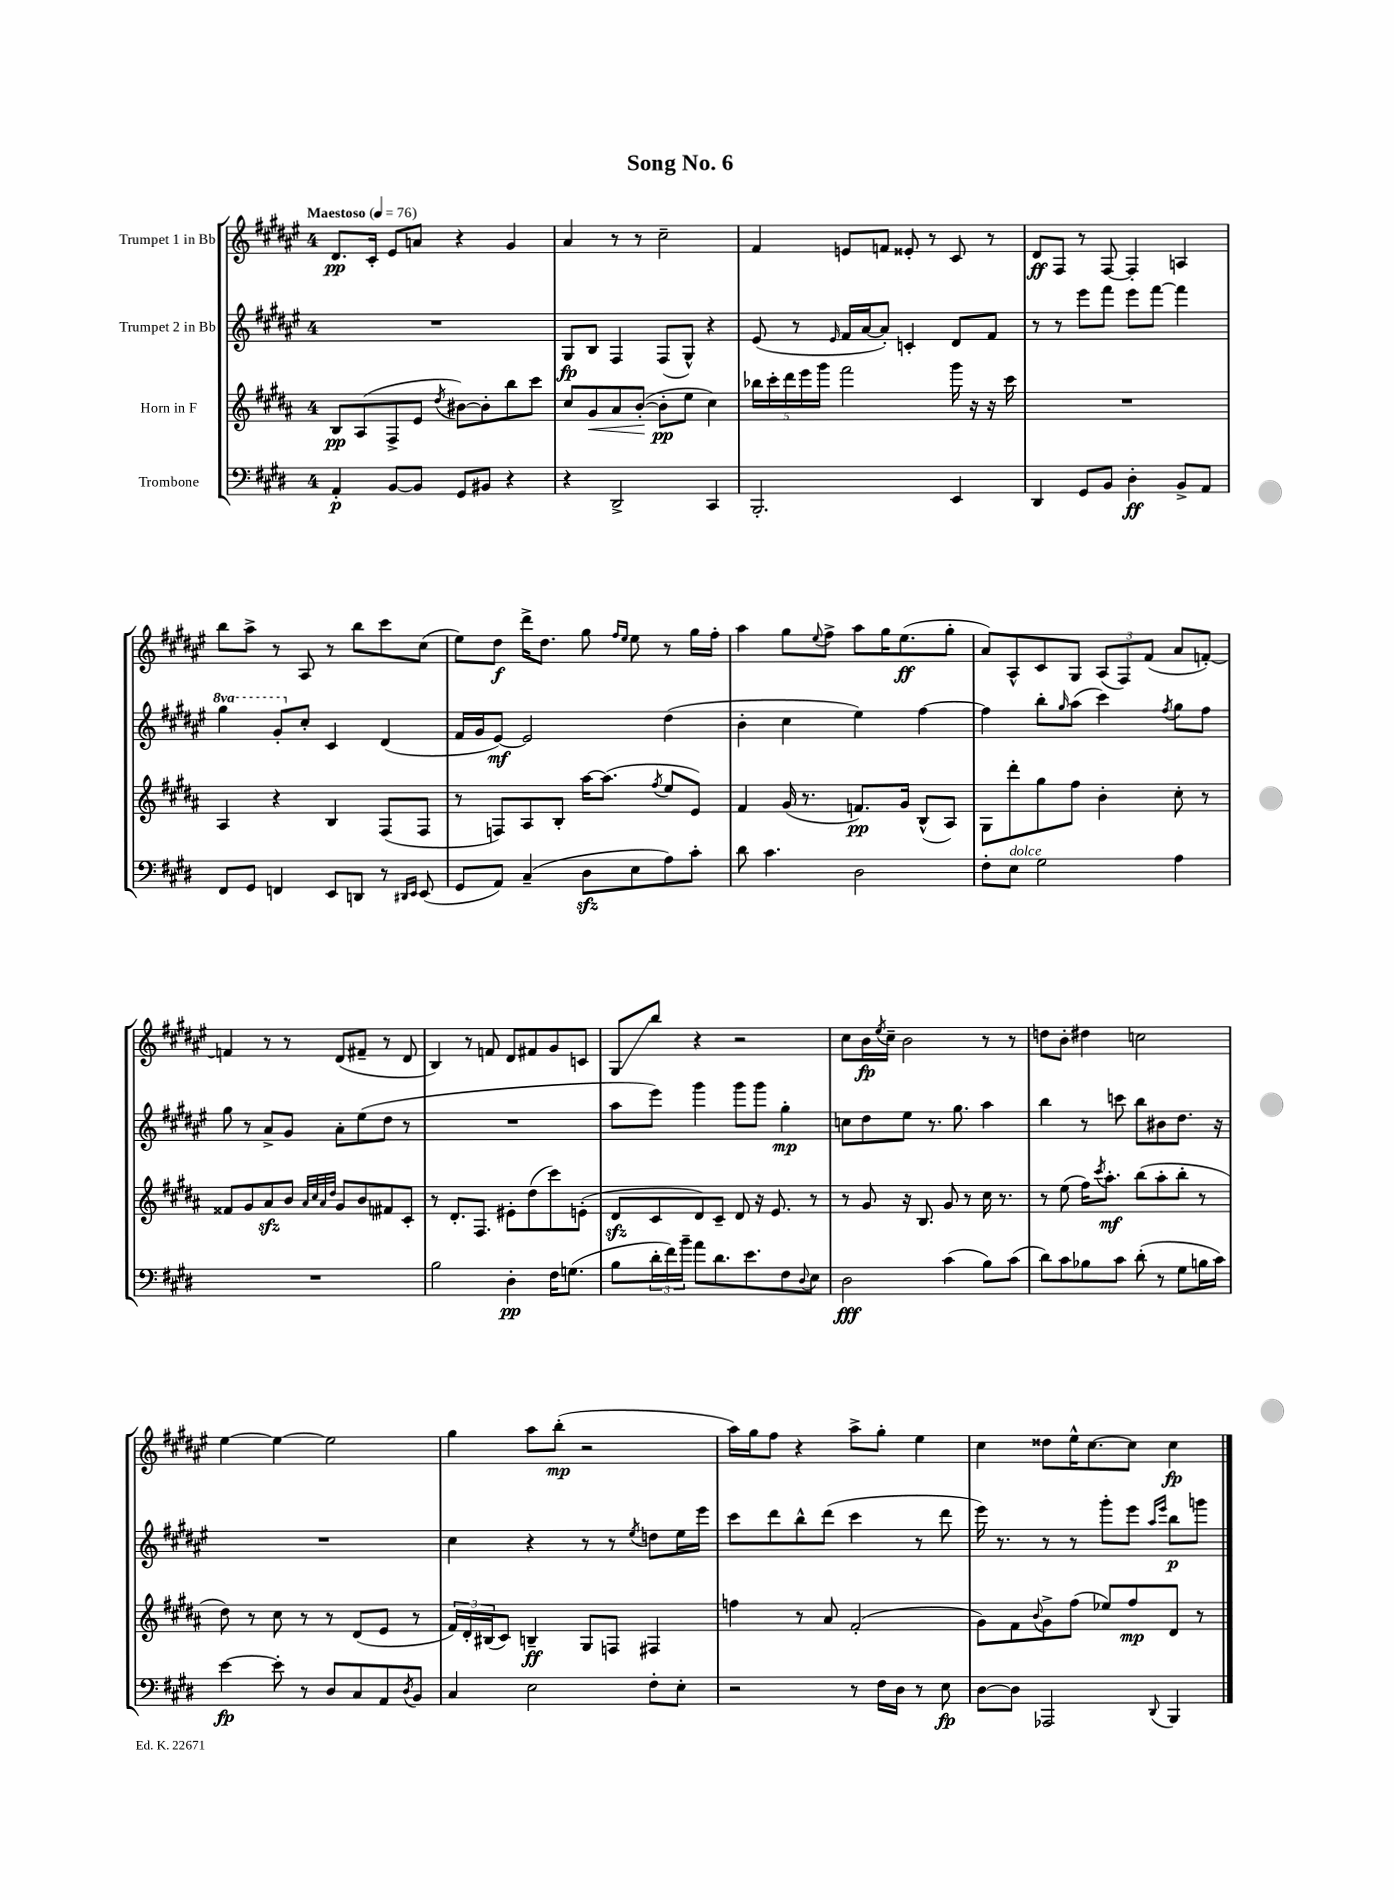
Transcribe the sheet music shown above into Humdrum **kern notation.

**kern	**kern	**kern	**kern
*staff4	*staff3	*staff2	*staff1
*clefF4	*clefG2	*clefG2	*clefG2
*k[f#c#g#d#]	*k[f#c#g#d#a#]	*k[f#c#g#d#a#e#]	*k[f#c#g#d#a#e#]
*M4/4	*M4/4	*M4/4	*M4/4
*MM76	*MM76	*MM76	*MM76
4AA'/	8B/L	1r	8.d#/L
.	(8A#/	.	.
.	.	.	16c#'/Jk
[8BB/L	8F#^/	.	8e#/L
8BB/]J	8e/J	.	8a/J
.	8qdd#/	.	.
8GG#/L	[8b#\L)	.	4r
8BB#/J	8b#'\]	.	.
4r	8bb\	.	4g#/
.	8ccc#\J	.	.
=	=	=	=
4r	8cc#/L	8G#/L	4a#/
.	8g#/	8B/J	.
2DD#^/	8a#/	4F#/	8r
.	([8b'/J	.	8r
.	8b'\]L	(8F#/L	2cc#~\
.	8ee\J	8G#^^/J)	.
4CC#/	4cc#\)	4r	.
=	=	=	=
2.BBB'/	20bb-\LL	(8e#/	4f#/
.	20ccc#'\	.	.
.	20ddd#\	.	.
.	.	8r	.
.	20eee\	.	.
.	20ggg#\JJ	.	.
.	.	16qqe#/	.
.	2fff#\	16f#/LL	8e/L
.	.	[16a#/J	.
.	.	8a#'/]J)	8f/J
.	.	4c'/	8e##'/
.	.	.	8r
4EE/	16ggg#\	8d#/L	8c#/
.	16r	.	.
.	16r	8f#/J	8r
.	16ccc#\	.	.
=	=	=	=
4DD#/	1r	8r	8d#/L
.	.	8r	8F#/J
8GG#/L	.	8eee#\L	8r
8BB/J	.	8fff#\J	[8F#/
4D#'\	.	8eee#\L	4F#'/]
.	.	[8fff#\J	.
8BB^/L	.	4fff#\]	4A/
8AA/J	.	.	.
=	=	=	=
8FF#/L	4A#/	4ggg#\	8bb\L
8GG#/J	.	.	8aa#^\J
4FF/	4r	8gg#'/L	8r
.	.	8cc#'/J	8A#/
8EE/L	4B/	4c#/	8r
8DD/J	.	.	8bb\L
8r	(8F#/L	(4d#/	8ccc#\
16qqDD#/LL	.	.	.
16qqEE/JJ	.	.	.
(8EE/	8F#/J	.	(8cc#\J
=	=	=	=
8GG#/L	8r	16f#/LL	8ee#\L)
.	.	16g#/J	.
8AA/J)	8F/L)	[8e#/J)	8dd#\J
(4C#~/	8A#/	2e#/]	16ddd#^\LK
.	.	.	8.dd#\J
.	8B'/J	.	.
8D#\L	[16aa#\LK	.	8gg#\
.	(8.aa#\]J	.	.
.	.	.	16qqff#/LL
.	.	.	16qqee#/JJ
8E\	.	.	8ee#\
.	8qff#/	.	.
8A\)	8ee/L	(4dd#\	8r
8c#'\J	8e/J)	.	16gg#\LL
.	.	.	16ff#'\JJ
=	=	=	=
8d#\	4f#/	4b'\	4aa#\
4.c#\	.	.	.
.	(16g#/	4cc#\	8gg#\L
.	8.r	.	.
.	.	.	8qqee#/
.	.	.	8ff#^\J
2D#\	8.f/L)	4ee#\)	8aa#\L
.	.	.	16gg#\K
.	16g#/Jk	.	(8.ee#\
.	(8B^^/L	[4ff#\	.
.	8A#/J)	.	8gg#'\J
=	=	=	=
8F#'\L	8G#\L	4ff#\]	8a#/L)
8E\J	8ddd#'\	.	8A#^^/
2G#\	8gg#\	8bb'\L	8c#/
.	.	16qqgg#/	.
.	8ff#\J	(8aa#\J	8G#/J
.	4b'\	4ccc#\)	(12A#/L
.	.	.	12F#/)
.	.	.	(12f#/J
.	.	8qff#/	.
4A\	8cc#'\	8gg#\L	8a#/L
.	8r	8ff#\J	[8f'/J)
=	=	=	=
1r	8f##/L	8gg#\	4f/]
.	8g#/	8r	.
.	8a#/	8a#^/L	8r
.	8b/J	8g#/J	8r
.	32qqa#/LLL	.	.
.	32qqcc#/	.	.
.	32qqa#/	.	.
.	32qqdd#/JJJ	.	.
.	8g#/L	8a#'\L	(8d#/L
.	8b/	(8ee#\	8f#~/J
.	8f#/	8dd#\J	8r
.	8c#'/J	8r	8d#/
=	=	=	=
2B\	8r	1r	4B/)
.	8.d#'/L	.	.
.	.	.	8r
.	8.F#/J	.	.
.	.	.	8f/
4D#'\	8e#'\L	.	8d#/L
.	(8dd#\	.	8f#/
16F#\LK	8ccc#\)	.	8g#/
(8.G\J	.	.	.
.	(8e'\J	.	8c/J
=	=	=	=
8B\L	8d#/L	8aa#\L	8G#/L
24d#'\L	8c#/	8eee#\J)	8bb/J
24f#\)	.	.	.
24b~\JJ	.	.	.
8a\L	8d#/)	4ggg#\	4r
8.d#\	8c#~/J	.	.
.	8d#/	8ggg#\L	2r
8.e\	.	.	.
.	16r	8ggg#\J	.
.	8.e/	.	.
8F#\	.	4gg#'\	.
8qqD#/	.	.	.
8E\J	8r	.	.
=	=	=	=
2D#\	8r	8cc\L	8cc#\L
.	8g#/	8dd#\	16b\L
.	.	.	8qee#/
.	.	.	16cc#~\JJ
.	16r	8ee#\J	2b\
.	8.B/	.	.
.	.	8.r	.
(4c#\	8g#/	.	.
.	.	8.gg#\	.
.	8r	.	.
8B\L)	16cc#\	4aa#\	8r
.	8.r	.	.
(8c#\J	.	.	8r
=	=	=	=
8d#\L)	8r	4bb\	8dd\L
8c#\	(8ee\	.	8b'\J
8B-\	16ff#\LK)	8r	4dd#\
.	8qccc#/	.	.
.	8.aa#'\J	.	.
8c#\J	.	8ccc\	.
(8d#'\	(8bb\L	8bb\L	2cc\
8r	8aa#'\	8b#\	.
8G#\L	8bb'\J	8.dd#\J	.
16B\L	8r	.	.
16c#\JJ)	.	16r	.
=	=	=	=
[4e\	8dd#\)	1r	[4ee#\
.	8r	.	.
8e'\]	8cc#\	.	4ee#\_
8r	8r	.	.
8D#/L	8r	.	2ee#\]
8C#/	(8d#/L	.	.
8AA/	8e/J	.	.
8qD#/	.	.	.
8BB/J	8r	.	.
=	=	=	=
4C#/	24f#/LL)	4cc#\	4gg#\
.	24d#'/	.	.
.	(24B#/J	.	.
.	8c#/J)	.	.
2E\	4B~/	4r	8aa#\L
.	.	.	(8bb'\J
.	8G#/L	8r	2r
.	8F/J	8r	.
.	.	8qee#/	.
8F#'\L	4F#/	8dd\L	.
8E'\J	.	16ee#\L	.
.	.	16eee#\JJ	.
=	=	=	=
2r	4ff\	8ccc#\L	16aa#\LL)
.	.	.	16gg#\J
.	.	8ddd#\	8ff#\J
.	8r	8bb^^\	4r
.	8a#/	(8ddd#\J	.
8r	(2f#'/	4ccc#\	8aa#^\L
16F#\LL	.	.	8gg#'\J
16D#\JJ	.	.	.
8r	.	8r	4ee#\
8E\	.	8ddd#\	.
=	=	=	=
[8D#\L	8g#\L)	16eee#\)	4cc#\
.	.	8.r	.
8D#\]J	8f#\	.	.
.	8qqb/	.	.
2AAA-/	8g#^\	8r	8dd##\L
.	(8ff#\J	8r	16ee#^^\K
.	.	.	[8.cc#\
.	8ee-/L)	8ggg#'\L	.
.	8ff#/	8eee#\J	8cc#\]J
.	.	16qqaa#/LL	.
8qqDD#/	.	16qqeee#/JJ	.
4BBB/	8d#/J	8bb\L	4cc#\
.	8r	8ggg\J	.
==	==	==	==
*-	*-	*-	*-
